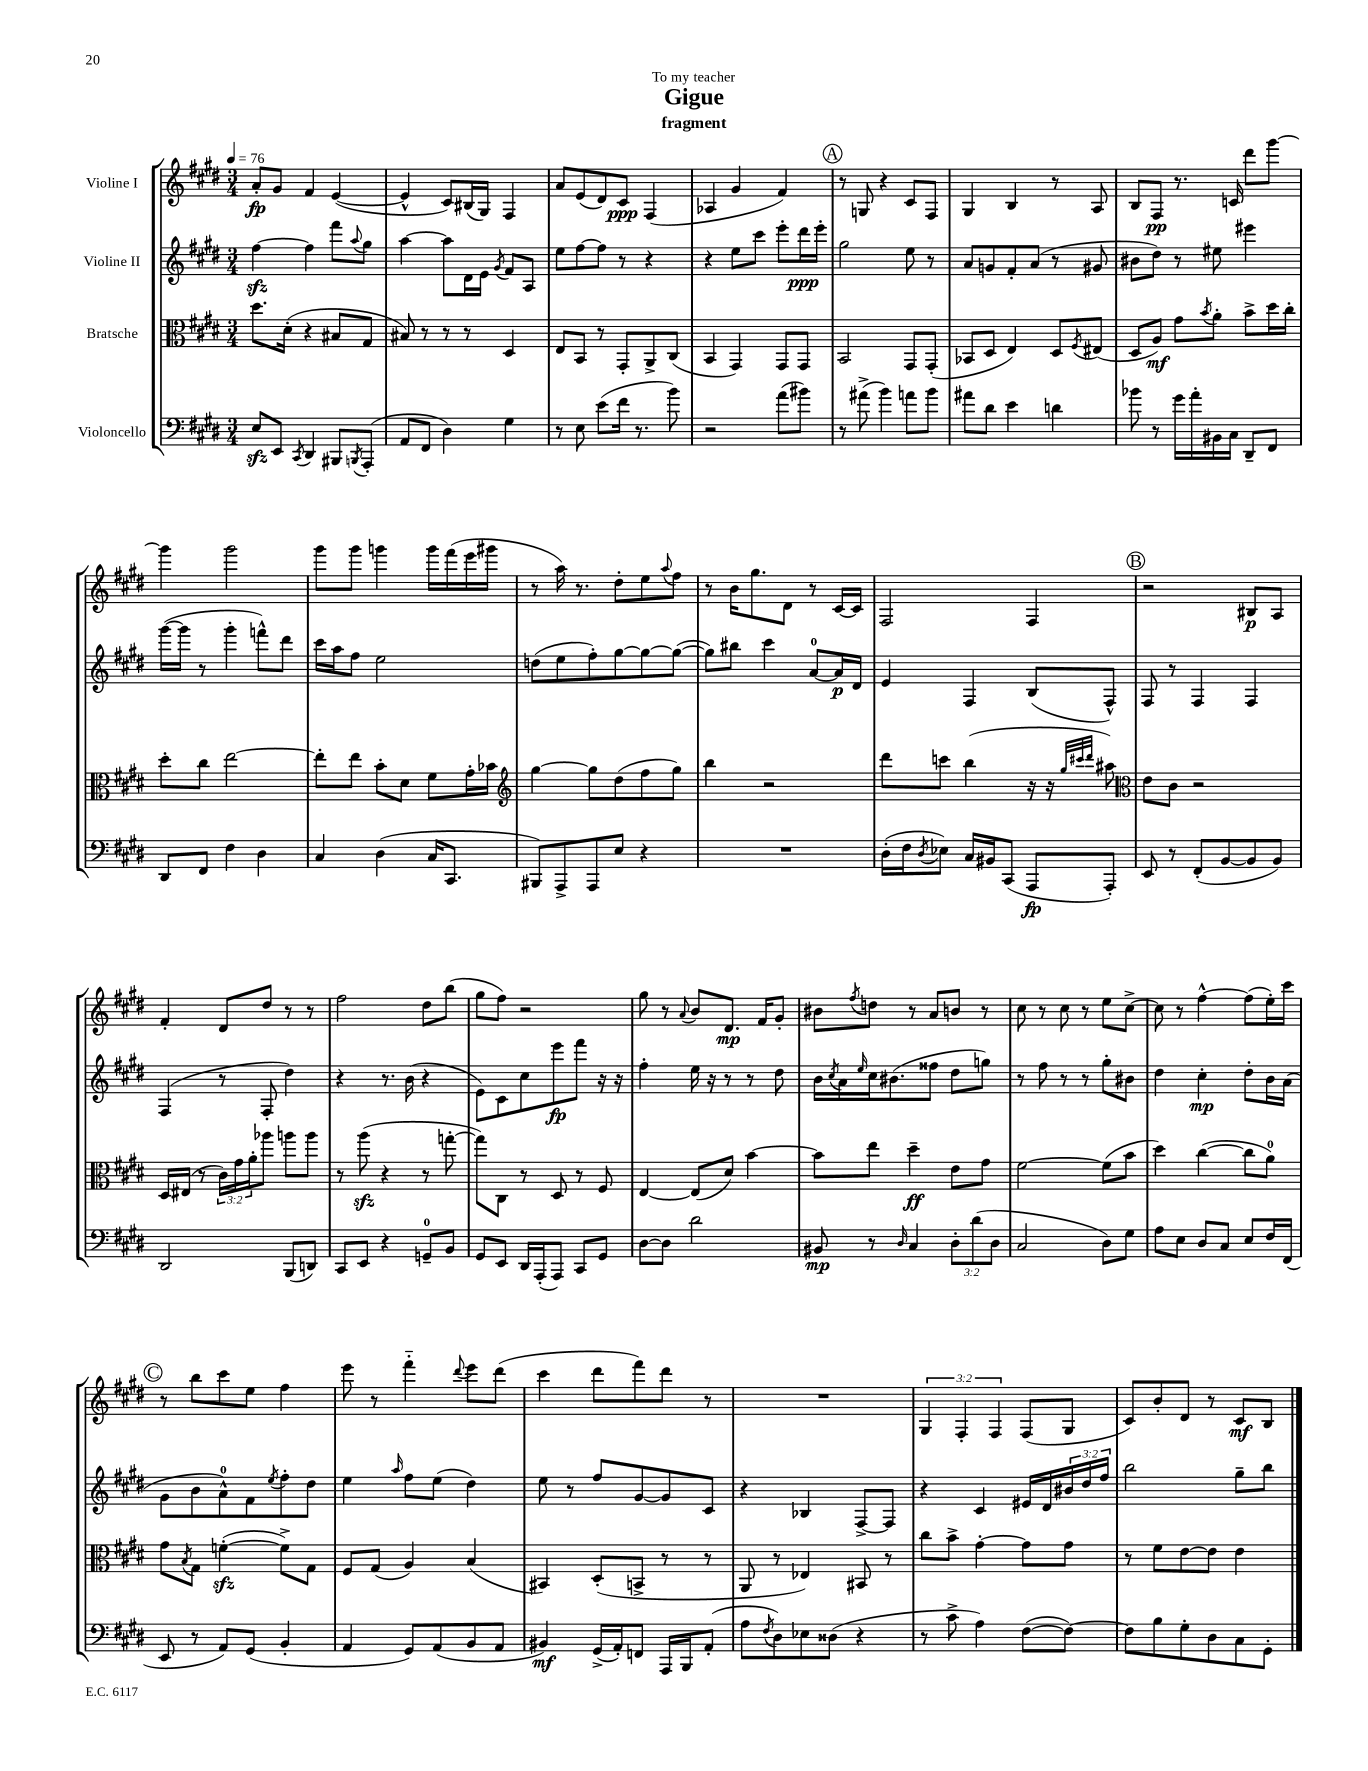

**kern	**kern	**kern	**kern
*staff4	*staff3	*staff2	*staff1
*clefF4	*clefC3	*clefG2	*clefG2
*k[f#c#g#d#]	*k[f#c#g#d#]	*k[f#c#g#d#]	*k[f#c#g#d#]
*M3/4	*M3/4	*M3/4	*M3/4
*MM76	*MM76	*MM76	*MM76
8E	8.dd#	[4ff#	8a'
8EE	.	.	8g#
.	(16d#'	.	.
8qCC#	.	.	.
4DD#	4r	4ff#]	4f#
8BBB#	8B#	8fff#	([4e
8qBBB	.	8qqaa	.
(8AAA'	8G#	8gg#	.
=	=	=	=
8AA	8B#)	[4aa	4e^^]
8FF#	8r	.	.
4D#)	8r	8aa]	8c#)
.	8r	16d#	(16B#
.	.	16e	16G#)
.	.	8qg#	.
4G#	4D#	8f#	4F#
.	.	8A	.
=	=	=	=
8r	8E	8ee	8a
8E	8BB	[8ff#	(8e
(8e	8r	8ff#]	8d#)
16f#	8GG#'	8r	8c#
8.r	.	.	.
.	8AA^	4r	(4F#
8b)	(8C#	.	.
=	=	=	=
2r	4BB	4r	4A-
.	4GG#)	8ee	4g#
.	.	8ccc#	.
(8a	8GG#	8eee'	4f#)
8b#)	8GG#	16ddd#	.
.	.	16eee'	.
=	=	=	=
8r	2BB	2gg#	8r
(8a#^	.	.	8G
4b)	.	.	4r
8a	8GG#	8ee	8c#
8b	(8GG#'	8r	8F#
=	=	=	=
8a#	8BB-	8a	4G#
8d#	8D#	8g	.
4e	4E)	8f#'	4B
.	.	(8a	.
4d	8D#	8r	8r
.	8qF#	.	.
.	(8E#	8g#	8A
=	=	=	=
8b-	8D#	8b#	8B
8r	8A)	8dd#)	8F#
16g#	8g#	8r	8.r
16a'	.	.	.
.	8qb	.	.
16BB#	8a'	8ee#	.
16C#	.	.	16c
8DD#~	8b^	4eee#	8ddd#
8FF#	16dd#	.	[8ggg#
.	16cc#'	.	.
=	=	=	=
8DD#	8dd#'	([16ggg#	4ggg#]
.	.	16ggg#]	.
8FF#	8cc#	8r	.
4F#	[2ee	4ggg#'	2ggg#
4D#	.	8fff^^)	.
.	.	8ddd#	.
=	=	=	=
4C#	8ee']	16ccc#	8ggg#
.	.	16aa	.
.	8ee	8ff#	8ggg#
(4D#	8b'	2ee	4ggg
.	8d#	.	.
16C#	8f#	.	16ggg
8.CC#	.	.	(16fff#
.	16g#'	.	16eee
.	16b-	.	16ggg#
=	=	=	=
*	*clefG2	*	*
8BBB#)	[4gg#	(8dd	8r
8AAA^	.	8ee	16aa)
.	.	.	8.r
8AAA	8gg#]	8ff#')	.
8E	(8dd#	[8gg#	8dd#'
4r	8ff#	8gg#_	8ee
.	.	.	8qqaa
.	8gg#)	(8gg#_	8ff#
=	=	=	=
2.r	4bb	8gg#])	8r
.	.	8bb#	16b
.	.	.	8.gg#
.	2r	4ccc#	.
.	.	.	8d#
.	.	[8a	8r
.	.	16a]	[16c#
.	.	16d#	16c#]
=	=	=	=
(16D#'	8ddd#	4e	2F#
16F#	.	.	.
8qD#	.	.	.
8E-)	8ccc	.	.
16C#	(4bb	4F#	.
16BB#	.	.	.
(8CC#	.	.	.
8AAA	16r	(8B	4F#
.	16r	.	.
.	32qqgg#	.	.
.	32qqccc#	.	.
.	32qqddd#	.	.
8AAA')	8aa#)	8F#^^)	.
=	=	=	=
*	*clefC3	*	*
8EE	8e	8F#	2r
8r	8c#	8r	.
(8FF#'	2r	4F#	.
[8BB	.	.	.
8BB]	.	4F#	8B#
8BB)	.	.	8A
=	=	=	=
2DD#	16D#	(4F#	4f#'
.	(16E#	.	.
.	8r	.	.
.	24c#)	8r	8d#
.	24g#	.	.
.	24a'	.	.
.	8aa-	8F#'	8dd#
(8BBB	8aa	4dd#)	8r
8DD)	8aa	.	8r
=	=	=	=
8CC#	8r	4r	2ff#
8EE	(8aa	.	.
4r	4r	8.r	.
.	.	(16b	.
8GG~	8r	4r	8dd#
8BB	[8gg'	.	(8bb
=	=	=	=
8GG#	8gg])	8e)	8gg#
8EE	8C#	8c#	8ff#)
16DD#	8r	8cc#	2r
(16AAA'	.	.	.
8AAA)	8D#	8eee	.
8CC#	8r	8fff#	.
8GG#	8F#	16r	.
.	.	16r	.
=	=	=	=
[8D#	[4E	4ff#'	8gg#
8D#]	.	.	8r
.	.	.	8qqa
2d#	(8E]	16ee	8b
.	.	16r	.
.	8d#)	8r	8.d#
.	[4b	8r	.
.	.	.	16f#
.	.	8dd#	8g#'
=	=	=	=
8BB#	8b]	16b	8b#
.	.	8qcc#	.
.	.	16a	.
.	.	16qqee	8qff#
8r	8ee	16cc#	8dd
.	.	(8.b#	.
16qqD#	.	.	.
4C#	4dd#~	.	8r
.	.	8ff##	8a
12D#'	8e	8dd#	8b
(12d#	.	.	.
.	8g#	8gg)	8r
12D#	.	.	.
=	=	=	=
2C#	[2f#	8r	8cc#
.	.	8ff#	8r
.	.	8r	8cc#
.	.	8r	8r
8D#)	(8f#]	8gg#'	8ee
8G#	8b	8b#	[8cc#^
=	=	=	=
8A	4dd#)	4dd#	8cc#]
8E	.	.	8r
8D#	([4cc#	4cc#'	[4ff#^^
8C#	.	.	.
8E	8cc#]	8dd#'	(8ff#]
16F#	8a)	16b	16ee')
(16FF#	.	(16a	16ccc#
=	=	=	=
8EE	8g#	8g#	8r
.	8qB	.	.
8r	8G#	8b	8bb
8AA)	([4f'	8a^^)	8ccc#
(8GG#	.	8f#	8ee
.	.	8qee	.
4BB'	8f^])	8ff#'	4ff#
.	8G#	8dd#	.
=	=	=	=
4AA	8F#	4ee	8eee
.	(8G#	.	8r
.	.	16qqaa	.
8GG#)	4A)	8ff#	4fff#'~
(8AA	.	(8ee	.
.	.	.	8qqddd#
8BB	(4B	4dd#)	8eee
8AA	.	.	(8ddd#
=	=	=	=
4BB#)	4BB#)	8ee	4ccc#
.	.	8r	.
(16GG#^	(8D#'	8ff#	8ddd#
16AA')	.	.	.
8FF	8BB^	[8g#	8fff#)
16AAA	8r	8g#]	8ddd#
16BBB	.	.	.
(8AA'	8r	8c#	8r
=	=	=	=
8A	8AA	4r	2.r
8qF#	.	.	.
8D#)	8r	.	.
8E-	4E-)	4B-	.
(8D##	.	.	.
4r	8BB#	[8F#^	.
.	8r	8F#]	.
=	=	=	=
8r	8cc#	4r	6G#
8c#^	8b^	.	.
.	.	.	6F#'
4A)	[4g#'	4c#	.
.	.	.	6F#
([8F#	8g#]	16e#	(8F#
.	.	16d#	.
8F#_)	8g#	24b#	8G#
.	.	24dd#	.
.	.	24ff#	.
=	=	=	=
8F#]	8r	2bb	8c#)
8B	8f#	.	8b'
8G#'	[8e	.	8d#
8D#	8e]	.	8r
8C#	4e	8gg#~	8c#
8GG#'	.	8bb	8B
==	==	==	==
*-	*-	*-	*-
